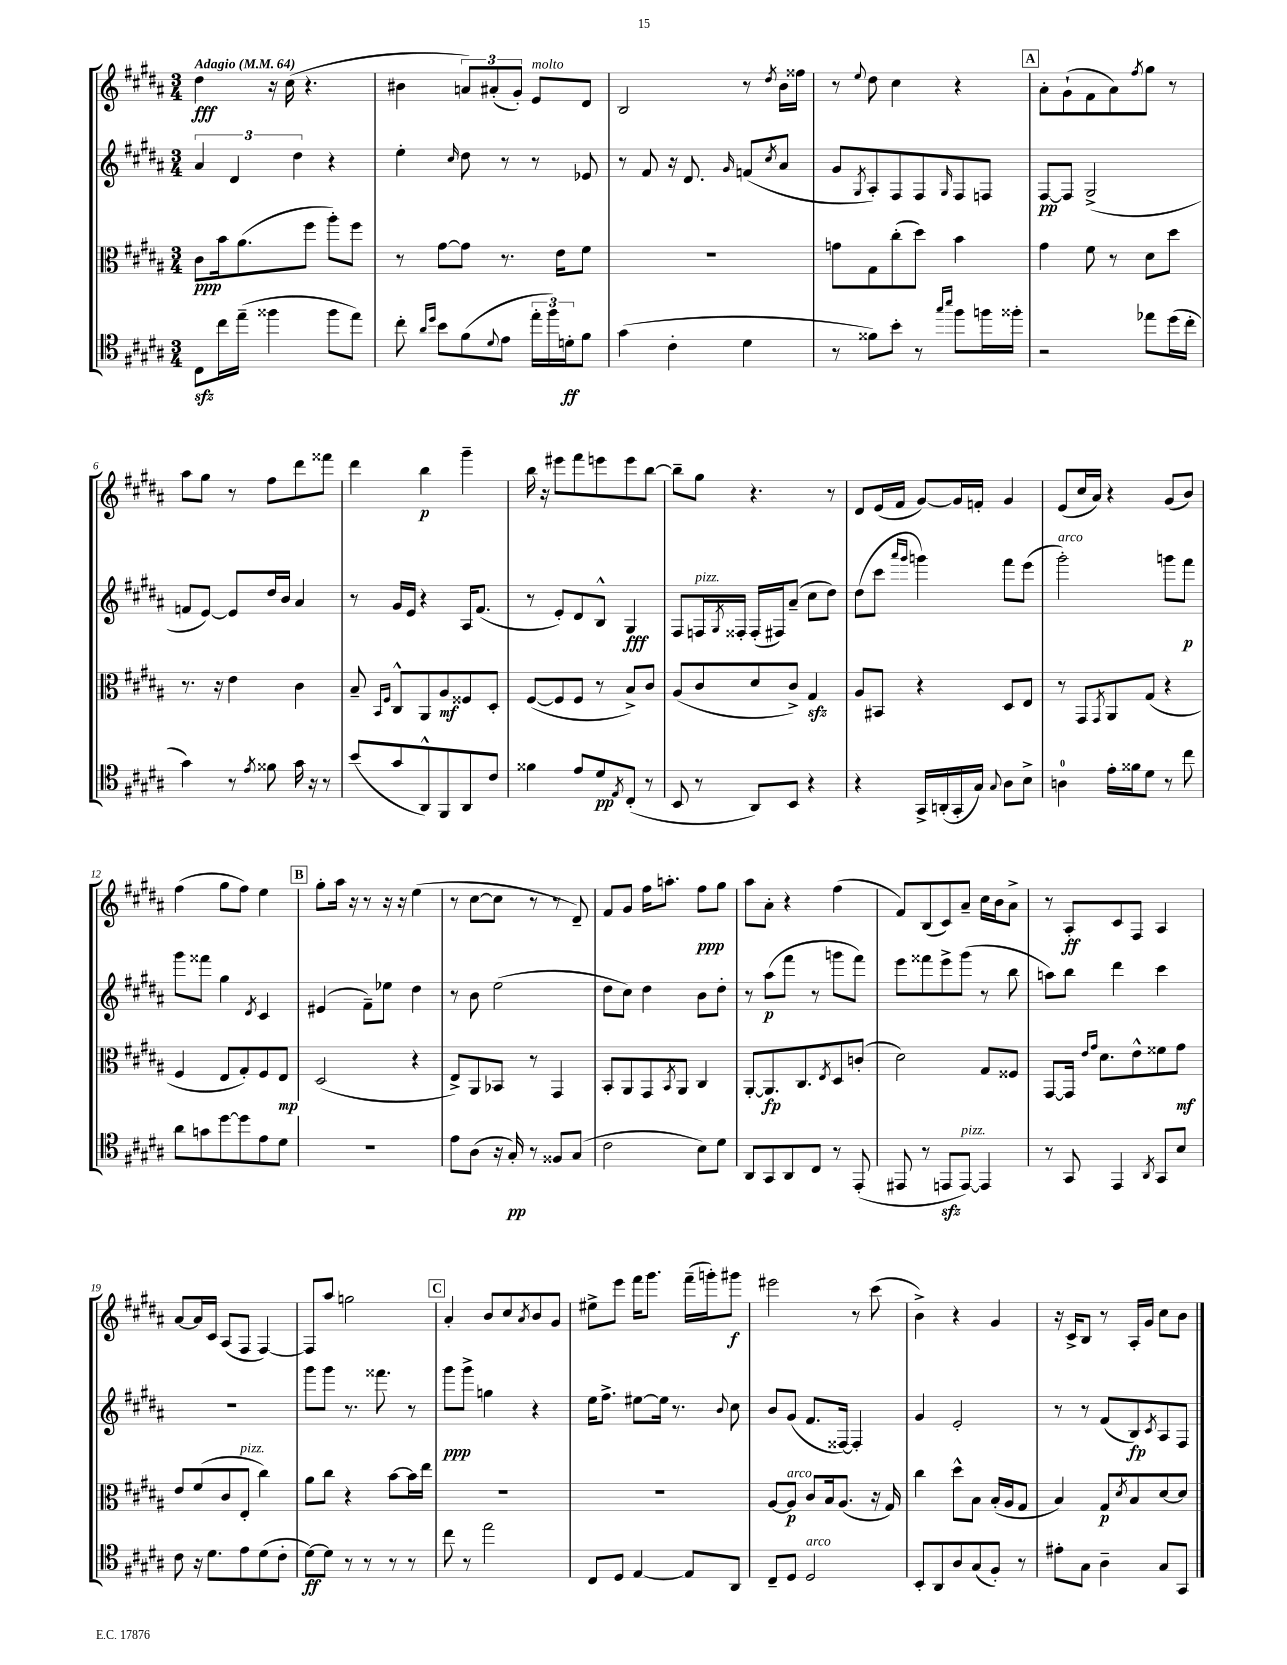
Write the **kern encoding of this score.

**kern	**dynam	**kern	**dynam	**kern	**dynam	**kern	**dynam
*part4	*part4	*part3	*part3	*part2	*part2	*part1	*part1
*staff4	*staff4	*staff3	*staff3	*staff2	*staff2	*staff1	*staff1
*clefC4	*	*clefC3	*	*clefG2	*	*clefG2	*
*k[f#c#g#d#a#]	*	*k[f#c#g#d#a#]	*	*k[f#c#g#d#a#]	*	*k[f#c#g#d#a#]	*
*M3/4	*	*M3/4	*	*M3/4	*	*M3/4	*
*MM64	*	*MM64	*	*MM64	*	*MM64	*
=1	=1	=1	=1	=1	=1	=1	=1
!	!	!	!	!	!	!LO:TX:a:B:t=Adagio	!
8C#zz\L	.	8c#\L	ppp	6a#/	.	4dd#\	fff
16cc#\L	.	16b\k	.	.	.	.	.
.	.	.	.	6d#/	.	.	.
(16ee~\JJ	.	(8.a#\	.	.	.	.	.
4ff##X\	.	.	.	.	.	16r	.
.	.	.	.	.	.	(16cc#\	.
.	.	.	.	6dd#\	.	.	.
.	.	8ff#\J	.	.	.	4.r	.
8ff##\L	.	8aa#'\L)	.	4r	.	.	.
8ee\J)	.	8ff#\J	.	.	.	.	.
=2	=2	=2	=2	=2	=2	=2	=2
8cc#'\	.	8r	.	4ee'\	.	4b#X\	.
16qqa#/LL	.	.	.	.	.	.	.
16qqdd#/JJ	.	.	.	.	.	.	.
8b\L	.	[8g#\L	.	.	.	.	.
.	.	.	.	16qqcc#/	.	.	.
(8f#\	.	8g#\J]	.	8dd#\	.	12an/L)	.
.	.	.	.	.	.	(12a#X'/	.
8qqd#/	.	.	.	.	.	.	.
8e\J	.	8.r	.	8r	.	.	.
.	.	.	.	.	.	12g#'/J)	.
!	!	!	!	!	!	!LO:TX:a:i:t=molto	!
24ee'\LL	.	.	.	8r	.	8e/L	.
24ff#\)	.	.	.	.	.	.	.
.	.	16e\KL	.	.	.	.	.
24dn'\J	ff	.	.	.	.	.	.
8f#\J	.	8f#\J	.	8e-X/	.	8d#/J	.
=3	=3	=3	=3	=3	=3	=3	=3
(4g#\	.	2.r	.	8r	.	2B/	.
.	.	.	.	8f#/	.	.	.
4c#'\	.	.	.	16r	.	.	.
.	.	.	.	8.d#/	.	.	.
.	.	.	.	16qqg#/	.	.	.
4d#\	.	.	.	(8fn/L	.	8r	.
.	.	.	.	8qcc#/	.	8qdd#/	.
.	.	.	.	8a#/J	.	16b\LL	.
.	.	.	.	.	.	16ff##X\JJ	.
=4	=4	=4	=4	=4	=4	=4	=4
8r	.	8gn\L	.	8g#/L	.	8r	.
.	.	.	.	8qG#/	.	8qqee/	.
8f##X\L)	.	8G#\	.	8A#'/)	.	8dd#\	.
8b'\J	.	(8cc#'\	.	8F#/	.	4cc#\	.
8r	.	8dd#\J)	.	8F#/	.	.	.
16qqgg#/LL	.	.	.	.	.	.	.
16qqbb/JJ	.	.	.	16qqG#/	.	.	.
8ff#\L	.	4b\	.	8F#/	.	4r	.
16ffn\L	.	.	.	8Fn/J	.	.	.
16ff##X'\JJ	.	.	.	.	.	.	.
!!LO:REH:place=s1:t=A
=5	=5	=5	=5	=5	=5	=5	=5
2r	.	4g#\	.	[8F#/L	pp	8a#'\L	.
.	.	.	.	8F#/J]	.	(8g#`\	.
.	.	8f#\	.	(2G#^/	.	8f#\	.
.	.	8r	.	.	.	8a#\)	.
.	.	.	.	.	.	8qff#/	.
8ee-X\L	.	8d#\L	.	.	.	8gg#\J	.
(16dd#\L	.	8dd#\J	.	.	.	8r	.
16cc#'\JJ	.	.	.	.	.	.	.
!!LO:LB:g=z
=6	=6	=6	=6	=6	=6	=6	=6
4g#\)	.	8.r	.	8fn/L	.	8aa#\L	.
.	.	.	.	[8e/J)	.	8gg#\J	.
.	.	16r	.	.	.	.	.
8r	.	4e\	.	8e/L]	.	8r	.
8qe/	.	.	.	.	.	.	.
8f##X\	.	.	.	16dd#/L	.	8ff#\L	.
.	.	.	.	16b/JJ	.	.	.
16g#\	.	4c#\	.	4a#/	.	8ddd#\	.
16r	.	.	.	.	.	.	.
8r	.	.	.	.	.	8fff##X\J	.
=7	=7	=7	=7	=7	=7	=7	=7
(8b/L	.	8B~/	.	8r	.	4ddd#\	.
.	.	16qqBB/LL	.	.	.	.	.
.	.	16qqF#/JJ	.	.	.	.	.
8g#/	.	8C#^^/L	.	16g#/LL	.	.	.
.	.	.	.	16e/JJ	.	.	.
8AA#^^/)	.	8AA#/	.	4r	.	4bb\	p
8FF#/	.	8A#/	mf	.	.	.	.
8AA#/	.	8F##X/	.	16A#/KL	.	4ggg#~\	.
.	.	.	.	(8.f#/J	.	.	.
8c#/J	.	8D#'/J	.	.	.	.	.
=8	=8	=8	=8	=8	=8	=8	=8
4f##X\	.	([8F#/L	.	8r	.	16bb\	.
.	.	.	.	.	.	16r	.
.	.	8F#/]	.	8e'/L)	.	8eee#X\L	.
8e/L	.	8F#/J	.	8d#/	.	8fff#\	.
8d#/	pp	8r	.	8B^^/J	.	8eeen\	.
8qE/	.	.	.	.	.	.	.
(8C#'/J	.	8B^/L)	.	4G#/	fff	8eee\	.
8r	.	8c#/J	.	.	.	[8bb\J	.
=9	=9	=9	=9	=9	=9	=9	=9
8BB/	.	(8A#/L	.	8F#/L	.	8bb~\L]	.
!	!	!	!	!LO:TX:a:i:t=pizz.	!	!	!
8r	.	8c#/	.	16Fn/L	.	8gg#\J	.
.	.	.	.	8qG#/	.	.	.
.	.	.	.	16F##X'/JJ	.	.	.
8AA#/L)	.	8d#/	.	(16F##'/LL	.	4.r	.
.	.	.	.	16F#X/J)	.	.	.
8BB/J	.	8c#^/J)	.	(8a#~/J	.	.	.
4r	.	4G#zz/	.	8cc#\L	.	.	.
.	.	.	.	8dd#\J)	.	8r	.
=10	=10	=10	=10	=10	=10	=10	=10
4r	.	8A#/L	.	(8dd#\L	.	8d#/L	.
.	.	8BB#X/J	.	8ccc#\J	.	(16e/L	.
.	.	.	.	.	.	16f#/JJ	.
.	.	.	.	16qqaaa#/LL	.	.	.
.	.	.	.	16qqggg#/JJ	.	.	.
16GG#^/LL	.	4r	.	4gggn\)	.	[8g#/L)	.
(16AAn'/	.	.	.	.	.	.	.
16GG#'/	.	.	.	.	.	16g#/L]	.
16G#/JJ)	.	.	.	.	.	16fn'/JJ	.
8qqG#/	.	.	.	.	.	.	.
8A#\L	.	8D#/L	.	8fff#\L	.	4g#/	.
8B^\J	.	8E/J	.	(8eee\J	.	.	.
=11	=11	=11	=11	=11	=11	=11	=11
!	!	!	!	!LO:TX:a:i:t=arco	!	!	!
4An\	.	8r	.	2ggg#'\)	.	(8e/L	.
.	.	8GG#/L	.	.	.	16cc#/L	.
.	.	.	.	.	.	16a#/JJ)	.
.	.	8qGG#/	.	.	.	.	.
16e'\LL	.	8AA#/	.	.	.	4r	.
16f##X\J	.	.	.	.	.	.	.
8d#\J	.	(8G#/J	.	.	.	.	.
8r	.	4r	.	8gggn\L	.	(8g#/L	.
8cc#\	.	.	.	8fff#\J	p	8b/J)	.
!!LO:LB:g=z
=12	=12	=12	=12	=12	=12	=12	=12
8a#\L	.	4F#/	.	8ggg#\L	.	(4ff#\	.
8gn\	.	.	.	8fff##X\J	.	.	.
[8dd#\	.	8E/L	.	4gg#\	.	8gg#\L	.
8dd#\]	.	8G#'/)	.	.	.	8ff#\J)	.
.	.	.	.	8qd#/	.	.	.
8e\	.	8F#/	.	4c#/	.	4ee\	.
8d#\J	.	8E/J	mp	.	.	.	.
!!LO:REH:place=s1:t=B
=13	=13	=13	=13	=13	=13	=13	=13
2.r	.	(2D#/	.	(4e#X/	.	8gg#'\L	.
.	.	.	.	.	.	16aa#\Jk	.
.	.	.	.	.	.	16r	.
.	.	.	.	8f#~\L)	.	8r	.
.	.	.	.	8ee-X\J	.	16r	.
.	.	.	.	.	.	16r	.
.	.	4r	.	4dd#\	.	(4ee\	.
=14	=14	=14	=14	=14	=14	=14	=14
8e\L	.	8E^/L)	.	8r	.	8r	.
(8A#\J	.	8AA#/	.	8b\	.	[8cc#\L	.
16r	.	8BB-X/J	.	(2ee\	.	8cc#\J]	.
16G#'/)	pp	.	.	.	.	.	.
8r	.	8r	.	.	.	8r	.
8F##X/L	.	4GG#/	.	.	.	8r	.
(8G#/J	.	.	.	.	.	8d#~/)	.
=15	=15	=15	=15	=15	=15	=15	=15
2c#\	.	8BB'/L	.	8dd#\L	.	8f#/L	.
.	.	8AA#/	.	8cc#\J)	.	8g#/J	.
.	.	8GG#/	.	4dd#\	.	16ff#\KL	.
.	.	.	.	.	.	8.aan'\J	.
.	.	8qBB/	.	.	.	.	.
.	.	8AA#/J	.	.	.	.	.
8B\L)	.	4C#/	.	8b\L	.	8ff#\L	ppp
8d#\J	.	.	.	8dd#'\J	.	8gg#\J	.
=16	=16	=16	=16	=16	=16	=16	=16
8AA#/L	.	[8AA#'/L	.	8r	.	8aa#\L	.
8GG#/	.	8.AA#/]	fp	(8aa#\L	p	8a#'\J	.
8AA#/	.	.	.	8fff#\J	.	4r	.
.	.	8.C#/	.	.	.	.	.
8C#/J	.	.	.	8r	.	.	.
.	.	8qE/	.	.	.	.	.
8r	.	8D#/	.	8gggn\L	.	(4ff#\	.
(8EE'/	.	(8cn'/J	.	8fff#\J)	.	.	.
=17	=17	=17	=17	=17	=17	=17	=17
8EE#X/	.	2d#\)	.	8eee\L	.	8f#/L)	.
8r	.	.	.	8fff##X\	.	(8B/	.
8EEnzz/L	.	.	.	8eee^\	.	8c#/)	.
!LO:TX:a:i:t=pizz.	!	!	!	!	!	!	!
[8EE/J)	.	.	.	(8ggg#\J	.	8a#~/J	.
4EE/]	.	8G#/L	.	8r	.	16cc#\LL	.
.	.	.	.	.	.	16b\J	.
.	.	8F##X/J	.	8bb\	.	8a#^\J	.
=18	=18	=18	=18	=18	=18	=18	=18
8r	.	[8GG#/L	.	8aan\L)	.	8r	.
8GG#/	.	16GG#/Jk]	.	8bb\J	.	8A#'/L	ff
.	.	16qqe/LL	.	.	.	.	.
.	.	16qqg#/JJ	.	.	.	.	.
.	.	8.d#\L	.	.	.	.	.
4EE/	.	.	.	4ddd#\	.	8c#/	.
.	.	8e^^\	.	.	.	8F#/J	.
8qAA#/	.	.	.	.	.	.	.
8GG#/L	.	8f##X\	.	4ccc#\	.	4A#/	.
8B/J	.	8g#\J	mf	.	.	.	.
!!LO:LB:g=z
=19	=19	=19	=19	=19	=19	=19	=19
8c#\	.	8e/L	.	2.r	.	[8a#/L	.
16r	.	(8f#/	.	.	.	16a#/L]	.
8.d#\L	.	.	.	.	.	16c#/JJ	.
.	.	8c#/	.	.	.	(8A#/L	.
!	!	!LO:TX:a:i:t=pizz.	!	!	!	!	!
8e\	.	8E'/J	.	.	.	8F#/J	.
(8d#\	.	4cc#\)	.	.	.	[4F#/)	.
8c#'\J	.	.	.	.	.	.	.
=20	=20	=20	=20	=20	=20	=20	=20
[8d#\L)	ff	8a#\L	.	8ggg#\L	.	8F#/L]	.
8d#\J]	.	8cc#\J	.	8ggg#\J	.	8aa#/J	.
8r	.	4r	.	8.r	.	2ggn\	.
8r	.	.	.	.	.	.	.
.	.	.	.	8.fff##X\	.	.	.
8r	.	[8b\L	.	.	.	.	.
8r	.	16b\L]	.	8r	.	.	.
.	.	16ee\JJ	.	.	.	.	.
!!LO:REH:place=s1:t=C
=21	=21	=21	=21	=21	=21	=21	=21
8cc#\	.	2.r	.	8ggg#\L	ppp	4a#'/	.
8r	.	.	.	8ggg#^\J	.	.	.
2ee\	.	.	.	4ggn\	.	8b/L	.
.	.	.	.	.	.	8cc#/	.
.	.	.	.	.	.	8qa#/	.
.	.	.	.	4r	.	8b/	.
.	.	.	.	.	.	8g#/J	.
=22	=22	=22	=22	=22	=22	=22	=22
8C#/L	.	2.r	.	16ee\KL	.	8ee#X^\L	.
.	.	.	.	8.ff#^\J	.	.	.
8D#/J	.	.	.	.	.	8eee\J	.
[4E/	.	.	.	[8ee#X\L	.	16fff#\KL	.
.	.	.	.	.	.	8.ggg#\J	.
.	.	.	.	16ee#\Jk]	.	.	.
.	.	.	.	8.r	.	.	.
8E/L]	.	.	.	.	.	(16fff#~\LL	.
.	.	.	.	.	.	16gggn'\J)	.
.	.	.	.	8qqb/	.	.	.
8AA#/J	.	.	.	8cc#\	.	8ggg#X\J	f
=23	=23	=23	=23	=23	=23	=23	=23
8C#~/L	.	[8A#/L	.	8b/L	.	2eee#X\	.
!	!	!LO:TX:a:i:t=arco	!	!	!	!	!
8D#/J	.	8A#/J]	p	(8g#/J	.	.	.
!LO:TX:a:i:t=arco	!	!	!	!	!	!	!
2D#/	.	8c#/L	.	8.f#/L	.	.	.
.	.	16B/k	.	.	.	.	.
.	.	(8.A#/J	.	[16F##X/Jk)	.	.	.
.	.	.	.	4F##'/]	.	8r	.
.	.	16r	.	.	.	(8ccc#\	.
.	.	16G#/)	.	.	.	.	.
=24	=24	=24	=24	=24	=24	=24	=24
8BB'/L	.	4cc#\	.	4g#/	.	4b^\)	.
8AA#/	.	.	.	.	.	.	.
8A#/	.	8dd#^^\L	.	2e'/	.	4r	.
(8G#/	.	8B\J	.	.	.	.	.
8F#'/J)	.	(16B'/LL	.	.	.	4g#/	.
.	.	16A#/J	.	.	.	.	.
8r	.	8G#/J	.	.	.	.	.
=25	=25	=25	=25	=25	=25	=25	=25
8e#X'\L	.	4B/)	.	8r	.	16r	.
.	.	.	.	.	.	16c#^/KL	.
8G#\J	.	.	.	8r	.	8B/J	.
4A#~\	.	8G#/L	p	(8f#/L	.	8r	.
.	.	8qd#/	.	.	.	.	.
.	.	8B/	.	8B/)	fp	16A#'/LL	.
.	.	.	.	.	.	16g#/JJ	.
.	.	.	.	8qc#/	.	.	.
8G#/L	.	[8d#/	.	8A#/	.	8cc#\L	.
8GG#/J	.	8d#/J]	.	8F#/J	.	8b\J	.
==	==	==	==	==	==	==	==
*-	*-	*-	*-	*-	*-	*-	*-
